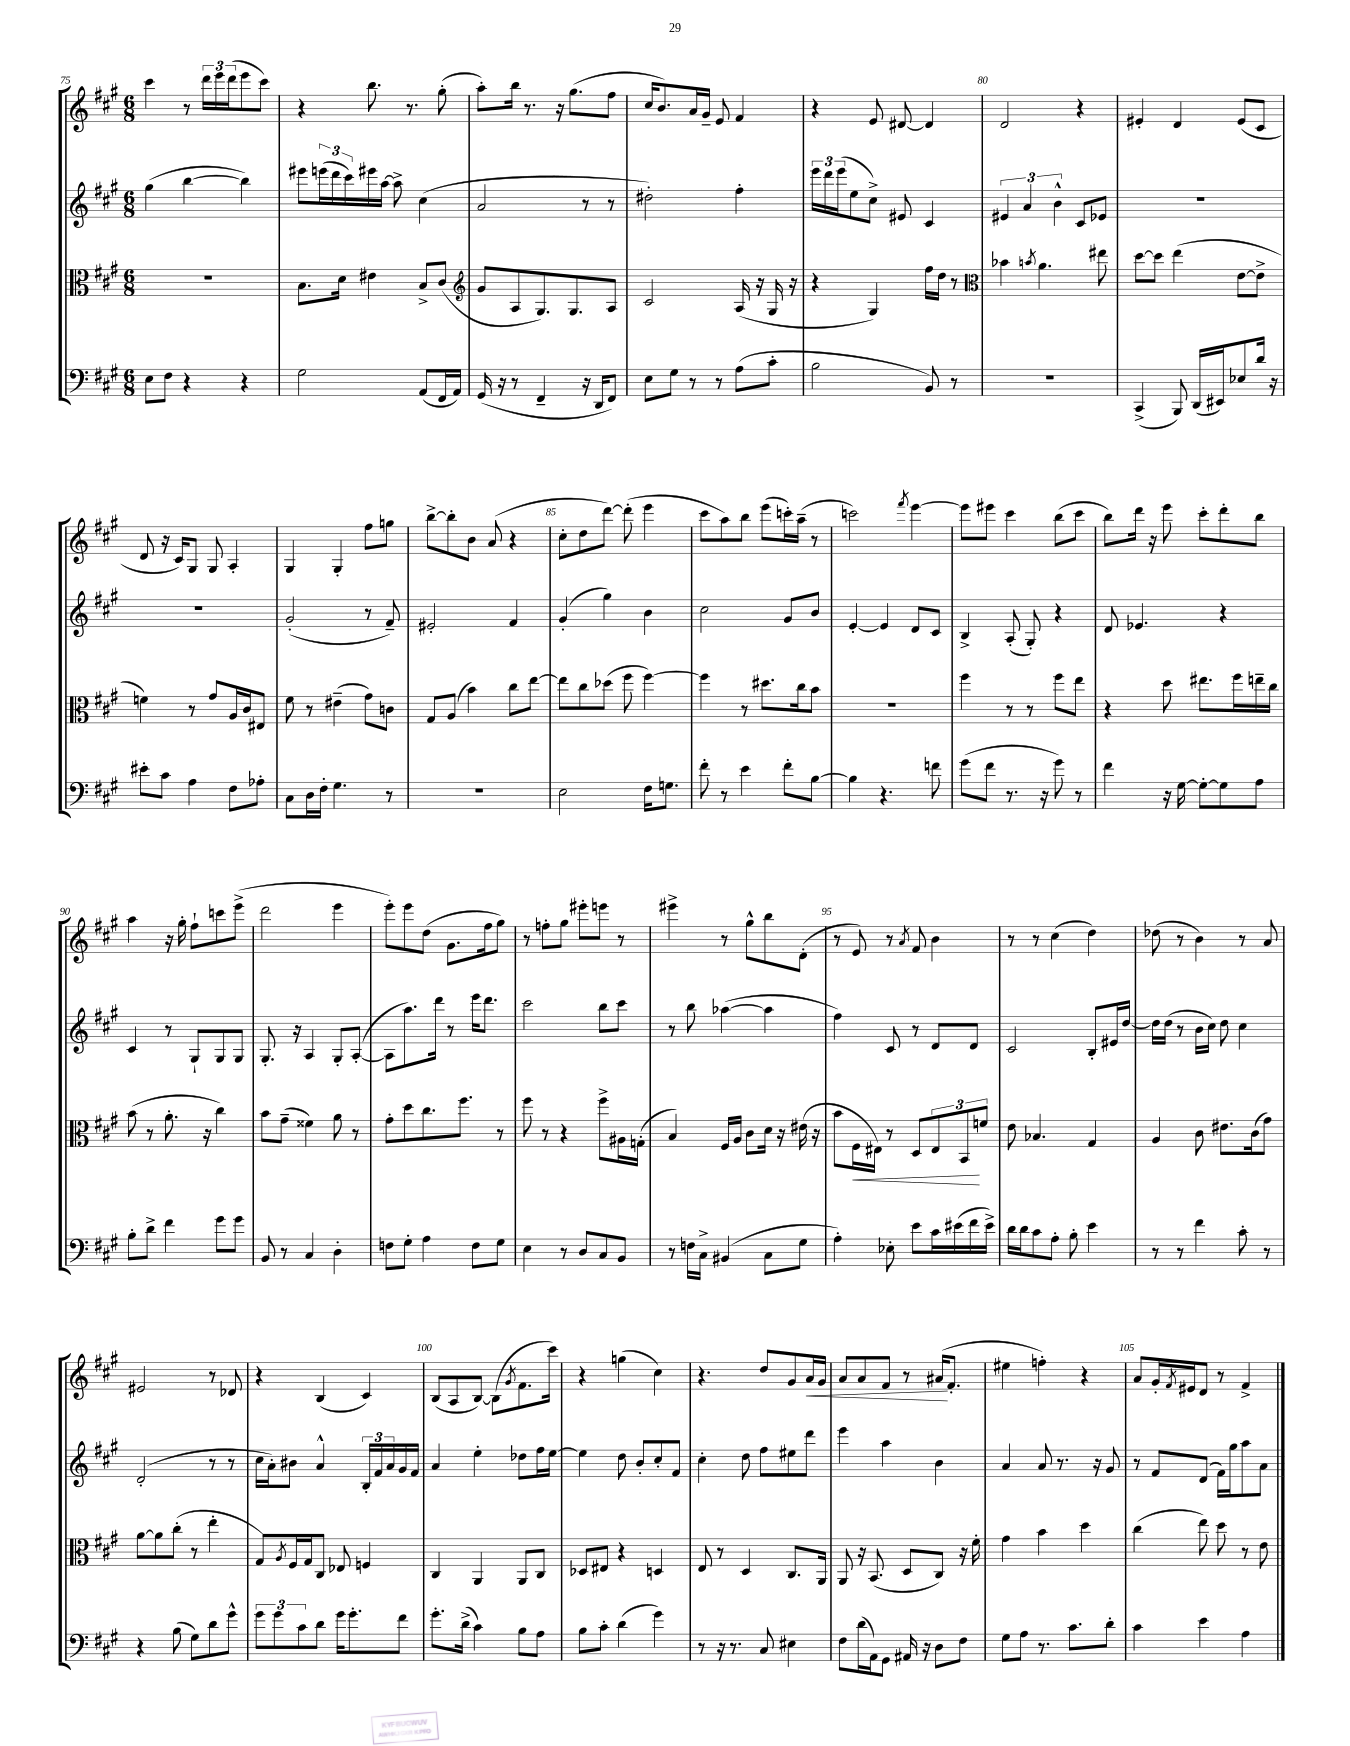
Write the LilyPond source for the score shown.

<<
\new StaffGroup <<
\new Staff = "s0" {
    \clef treble \key a \major \numericTimeSignature \time 6/8
    cis'''4 r8 \tuplet 3/2 { d'''16 e'''16 d'''16( } e'''8 cis'''8) |
    r4 b''8. r8. gis''8-.( |
    a''8-.) b''16 r8. r16 gis''8.( fis''8 |
    cis''16 b'8.) a'16 gis'16-- e'8 fis'4 |
    r4 e'8 dis'8~ dis'4 |
    d'2 r4 |
    eis'4-. d'4 eis'8( cis'8 |
    d'8 r16 cis'16) gis8 gis8 a4-. |
    gis4 gis4-. fis''8 g''8 |
    b''8~-> b''8-. b'8 a'8( r4 |
    cis''8-. d''8 d'''8~) d'''8-.( e'''4 |
    cis'''8 a''8) b''8 e'''8( c'''16-.) a''16--( r8 |
    c'''2) \acciaccatura { fis'''8 } e'''4~ |
    e'''8 eis'''8 cis'''4 b''8( cis'''8 |
    b''8) d'''16 r16 e'''8 cis'''8-. d'''8-. b''8 |
    a''4 r16 gis''16-. fis''8-! c'''8 e'''8->( |
    d'''2 e'''4 |
    e'''8-.) e'''8 d''8( gis'8. fis''16 gis''8) |
    r8 f''8-. gis''8 eis'''8-. e'''8 r8 |
    eis'''4-> r8 gis''8-^ b''8 d'8-.( |
    r8 e'8) r8 \acciaccatura { a'8 } fis'8 b'4 |
    r8 r8 cis''4( d''4) |
    des''8( r8 b'4) r8 a'8 |
    eis'2 r8 des'8 |
    r4 b4( cis'4) |
    b8( a8 b8~) b8( \acciaccatura { gis'8 } fis'8. cis'''16) |
    r4 g''4( cis''4) |
    r4. d''8 gis'8 a'16\< gis'16 |
    a'8 a'8 fis'8 r8 ais'16\!( fis'8.-. |
    eis''4 f''4-.) r4 |
    a'8 gis'16-. \acciaccatura { fis'8 } eis'16 d'8 r8 fis'4-> \bar "|." |
}
\new Staff = "s1" {
    \clef treble \key a \major \numericTimeSignature \time 6/8
    gis''4( b''4~ b''4) |
    eis'''8 \tuplet 3/2 { e'''16( d'''16 cis'''16) } eis'''16 a''16~ a''8-> cis''4( |
    a'2 r8 r8 |
    dis''2-.) fis''4-. |
    \tuplet 3/2 { e'''16 d'''16 e'''16( } e''8 cis''8->) eis'8 cis'4 |
    \tuplet 3/2 { eis'4 a'4 b'4-^ } cis'8 ees'8 |
    R2. |
    R2. |
    gis'2-.( r8 fis'8--) |
    eis'2-. fis'4 |
    gis'4-.( gis''4) b'4 |
    cis''2 gis'8 b'8 |
    e'4~-. e'4 d'8 cis'8 |
    b4-> a8-.( gis8-.) r4 |
    d'8 ees'4. r4 |
    cis'4 r8 gis8-! gis8 gis8 |
    gis8.-. r16 a4 gis8-. a8~-.( |
    a8 a''8.) d'''16 r8 e'''16 d'''8. |
    cis'''2 b''8 cis'''8 |
    r8 b''8 aes''4~( aes''4 |
    fis''4) cis'8 r8 d'8 d'8 |
    cis'2 b8-. eis'16 d''16~ |
    d''16 d''16( r8 b'16 cis''16) d''8 cis''4 |
    d'2-.( r8 r8 |
    cis''16 a'16-.) bis'8 a'4-^ \tuplet 3/2 { b16-. fis'16 a'16 } gis'16 fis'16 |
    a'4 e''4-. des''8 fis''16 e''16~ |
    e''4 d''8 b'8-. cis''8-. fis'8 |
    cis''4-. d''8 fis''8 eis''8 d'''8 |
    e'''4 a''4 b'4 |
    a'4 a'8 r8. r16 gis'8 |
    r8 fis'8 d'8( fis'16) gis''16 a''8 a'8 \bar "|." |
}
\new Staff = "s2" {
    \clef alto \key a \major \numericTimeSignature \time 6/8
    R2. |
    b8. d'16 eis'4 b8-> cis'8( |
    \clef treble gis'8 a8 gis8.) gis8. a8 |
    cis'2 a16( r16 gis16 r16 |
    r4 gis4) fis''16 d''16 r8 |
    \clef alto bes'4 \acciaccatura { b'8 } a'4. eis''8 |
    d''8~ d''8 e''4( e'8~ e'8-> |
    f'4) r8 gis'8 a16 cis'16 eis8 |
    fis'8 r8 eis'4--( gis'8) c'8 |
    gis8 a8( b'4) cis''8 e''8~ |
    e''8 cis''8 des''8( fis''8 fis''4~) |
    fis''4 r8 dis''8. cis''16 b'8 |
    R2. |
    fis''4 r8 r8 fis''8 e''8 |
    r4 d''8 eis''8. fis''16 e''16-- cis''16 |
    b'8( r8 a'8.-. r16 cis''4) |
    b'8 gis'8--( fisis'4) a'8 r8 |
    gis'8-. d''8 cis''8. fis''8. r8 |
    fis''8 r8 r4 fis''8-> ais16 g16-.( |
    b4) fis16 a16 cis'8 d'16 r16 eis'16( r16 |
    b'8 fis16\< eis16) r8 d8 \tuplet 3/2 { eis8 b,8\! f'8 } |
    e'8 bes4. gis4 |
    a4 cis'8 eis'8. cis'16( gis'8) |
    a'8~ a'8 cis''8-.( r8 e''4-. |
    gis8) \acciaccatura { a8 } fis16 gis16 cis8 ees8 f4 |
    cis4 a,4 a,8 cis8 |
    des8 eis8 r4 d4 |
    e8 r8 d4 cis8. a,16 |
    a,8 r16 b,8.( d8 cis8) r16 fis'16-. |
    gis'4 b'4 d''4 |
    cis''4( e''8) d''8 r8 e'8 \bar "|." |
}
\new Staff = "s3" {
    \clef bass \key a \major \numericTimeSignature \time 6/8
    e8 fis8 r4 r4 |
    gis2 a,8( fis,16 a,16) |
    gis,16( r16 r8 fis,4-- r16 d,16 fis,8) |
    e8 gis8 r8 r8 a8( cis'8-. |
    b2 b,8) r8 |
    R2. |
    cis,4->( b,,8) d,16( eis,16) ees8 d'16 r16 |
    eis'8-. cis'8 a4 fis8 aes8-. |
    cis8 d16 fis16-. gis4. r8 |
    R2. |
    e2 fis16 g8. |
    fis'8-. r8 e'4 fis'8-. b8~ |
    b4 r4. f'8 |
    gis'8( fis'8 r8. r16 gis'8) r8 |
    fis'4 r16 gis16~ gis8~-. gis8 a8 |
    b8-. d'8-> fis'4 gis'8 gis'8 |
    b,8 r8 cis4 d4-. |
    f8 gis8-. a4 f8 gis8 |
    e4 r8 d8 cis8 b,8 |
    r8 f16 cis16-> bis,4( cis8 gis8 |
    a4-.) ees8-. e'8 cis'16 eis'16( fis'16 eis'16->) |
    d'16 d'16 cis'8 a8-. b8-. e'4 |
    r8 r8 fis'4 cis'8-. r8 |
    r4 b8( gis8) d'8 gis'8-^ |
    \tuplet 3/2 { gis'8 gis'8 cis'8 } d'8 gis'16 gis'8.-. fis'8 |
    gis'8.-. d'16->( cis'4) b8 a8 |
    b8 cis'8-. d'4( gis'4) |
    r8 r16 r8. cis8 eis4 |
    fis8 d'16( a,16) gis,8 ais,16 r16 d8 fis8 |
    gis8 a8 r8. cis'8. d'8-. |
    cis'4 e'4 a4 \bar "|." |
}
>>
>>
\layout { \context { \Score currentBarNumber = #75 \override BarNumber.break-visibility = ##(#f #t #t) barNumberVisibility = #(every-nth-bar-number-visible 5) } }
